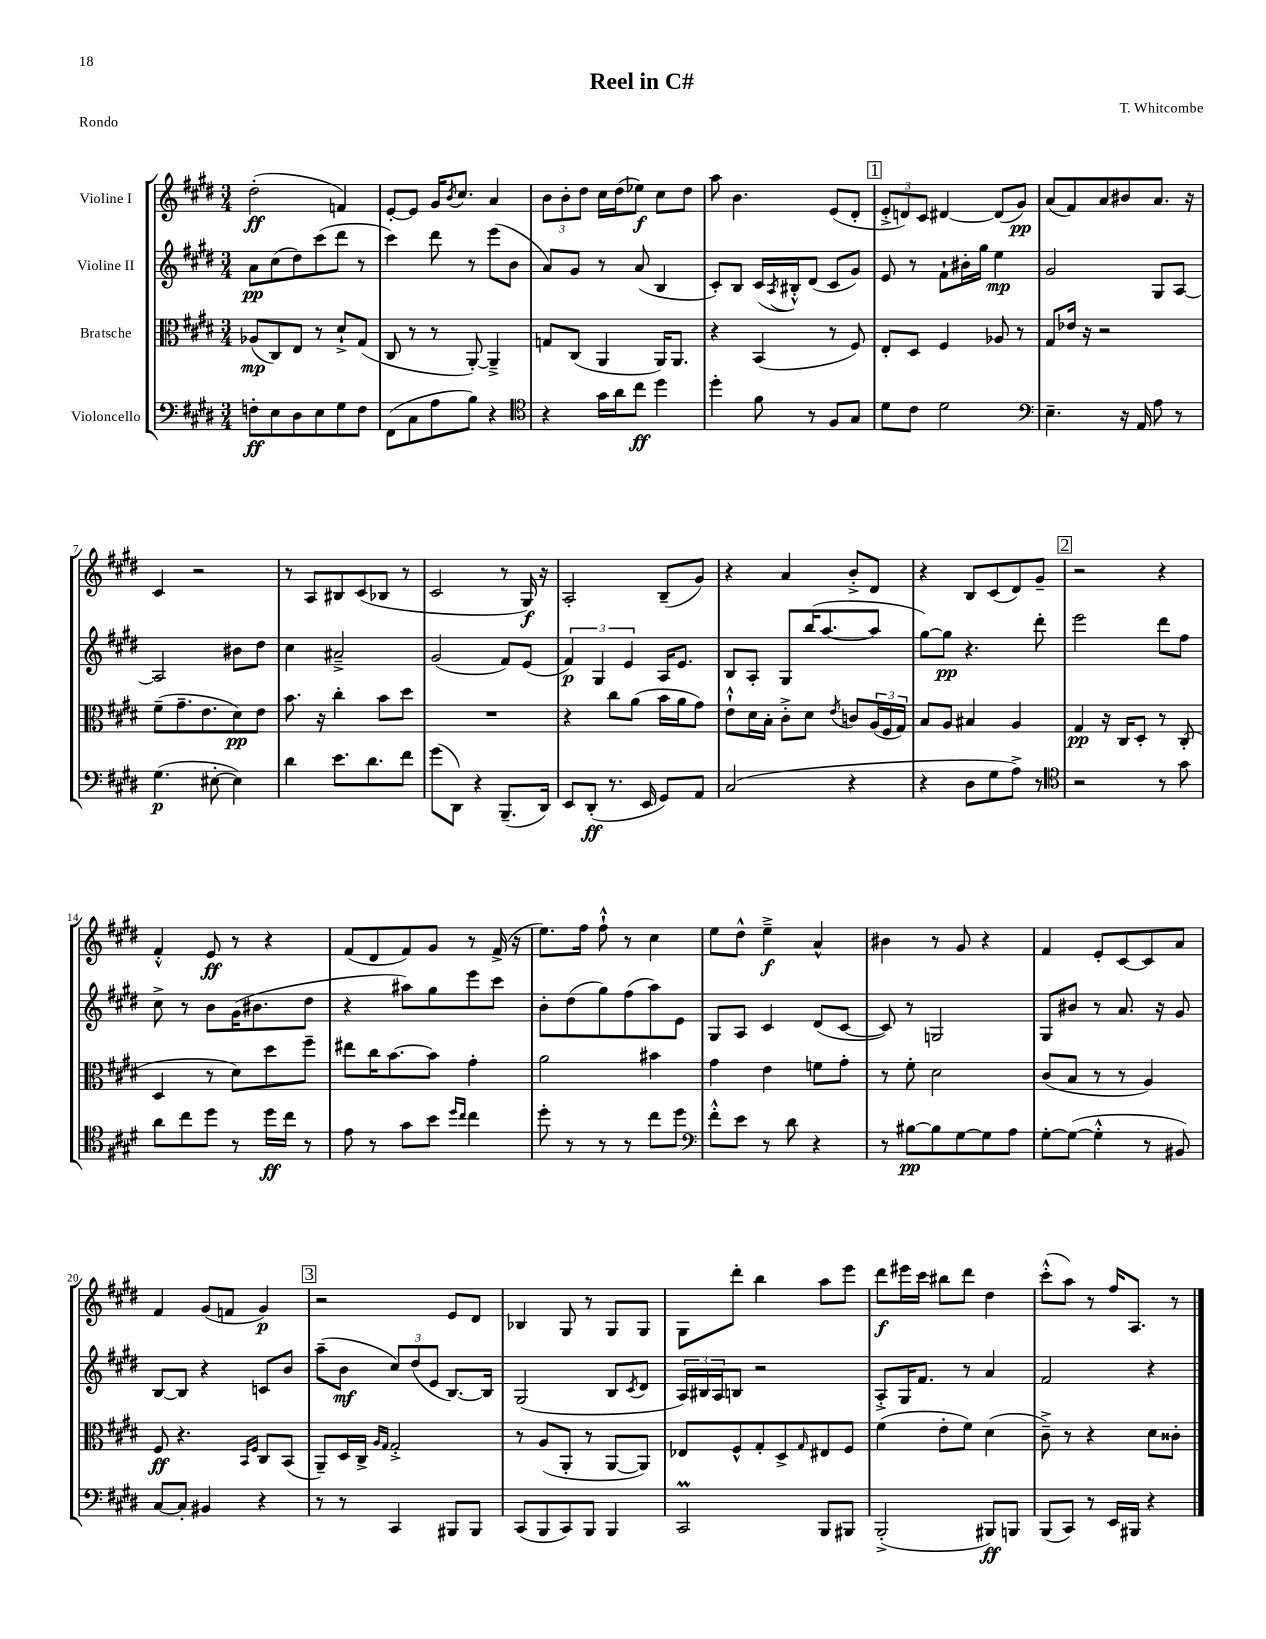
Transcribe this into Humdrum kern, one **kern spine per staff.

**kern	**dynam	**kern	**dynam	**kern	**dynam	**kern	**dynam
*part4	*part4	*part3	*part3	*part2	*part2	*part1	*part1
*staff4	*staff4	*staff3	*staff3	*staff2	*staff2	*staff1	*staff1
*I"Violoncello	*	*I"Bratsche	*	*I"Violine II	*	*I"Violine I	*
*clefF4	*	*clefC3	*	*clefG2	*	*clefG2	*
*k[f#c#g#d#]	*	*k[f#c#g#d#]	*	*k[f#c#g#d#]	*	*k[f#c#g#d#]	*
*M3/4	*	*M3/4	*	*M3/4	*	*M3/4	*
=1	=1	=1	=1	=1	=1	=1	=1
8Fn'\L	ff	(8A-X/L	mp	8a\L	pp	(2dd#'\	ff
8E\	.	8C#/)	.	(8cc#\	.	.	.
8D#\	.	8E/J	.	8dd#\)	.	.	.
8E\	.	8r	.	(8ccc#\	.	.	.
8G#\	.	8d#`^/L	.	8ddd#\J	.	4fn/)	.
8F\J	.	(8G#/J	.	8r	.	.	.
=2	=2	=2	=2	=2	=2	=2	=2
(8FF#\L	.	8C#/	.	4ccc#\)	.	[8e'/L	.
8C#\	.	8r	.	.	.	8e/J]	.
8A\	.	8r	.	8ddd#\	.	16g#/KL	.
.	.	.	.	.	.	8qb/	.
.	.	.	.	.	.	8.cc#/J	.
8B\J)	.	[8AA'/)	.	8r	.	.	.
4r	.	4AA~^/]	.	(8eee\L	.	4a/	.
.	.	.	.	8b\J	.	.	.
=3	=3	=3	=3	=3	=3	=3	=3
*clefC4	*	*	*	*	*	*	*
4r	.	8Gn/L	.	8a/L)	.	12b\L	.
.	.	.	.	.	.	12b'\	.
.	.	(8C#/J	.	8g#/J	.	.	.
.	.	.	.	.	.	12dd#\J	.
16g#\LL	.	4AA/	.	8r	.	16cc#\LL	.
16a\J	.	.	.	.	.	(16dd#\J	.
8cc#\J	ff	.	.	(8a/	.	8ee-X\J)	f
4dd#\	.	16AA/KL)	.	4B/	.	8cc#\L	.
.	.	8.AA/J	.	.	.	.	.
.	.	.	.	.	.	8dd#\J	.
=4	=4	=4	=4	=4	=4	=4	=4
4dd#'\	.	4r	.	8c#'/L)	.	8aa\	.
.	.	.	.	8B/J	.	4.b\	.
8f#\	.	(4BB/	.	(16c#/LL	.	.	.
.	.	.	.	8qA/	.	.	.
.	.	.	.	16B#X'^^/J)	.	.	.
8r	.	.	.	(8d#/J	.	.	.
8F#/L	.	8r	.	8c#/L	.	(8e/L	.
8G#/J	.	8F#/)	.	8g#/J)	.	8d#'/J	.
!!LO:REH:place=s1:t=1
=5	=5	=5	=5	=5	=5	=5	=5
8d#\L	.	8E'/L	.	8e/	.	12e'^/L	.
.	.	.	.	.	.	12dn/)	.
8c#\J	.	8D#/J	.	8r	.	.	.
.	.	.	.	.	.	12c#/J	.
2d#\	.	4F#/	.	8f#`\L	.	[4d#X/	.
.	.	.	.	16b#X'\L	.	.	.
.	.	.	.	16gg#\JJ	.	.	.
.	.	8A-X/	.	4ee\	mp	(8d#/L]	.
.	.	8r	.	.	.	8g#/J)	pp
=6	=6	=6	=6	=6	=6	=6	=6
*clefF4	*	*	*	*	*	*	*
4.E~\	.	8G#/L	.	2g#/	.	(8a/L	.
.	.	16e-X/Jk	.	.	.	8f#/)	.
.	.	16r	.	.	.	.	.
.	.	2r	.	.	.	8a/	.
16r	.	.	.	.	.	8b#X/	.
16AA/	.	.	.	.	.	.	.
8A\	.	.	.	8G#/L	.	8.a/J	.
8r	.	.	.	[8A/J	.	.	.
.	.	.	.	.	.	16r	.
!!LO:LB:g=z
=7	=7	=7	=7	=7	=7	=7	=7
(4.G#\	p	(8f#~\L	.	2A/]	.	4c#/	.
.	.	8.g#~\	.	.	.	.	.
.	.	.	.	.	.	2r	.
.	.	8.e\	.	.	.	.	.
[8E#X'\	.	.	.	.	.	.	.
4E#\])	.	8d#\)	pp	8b#X\L	.	.	.
.	.	8e\J	.	8dd#\J	.	.	.
=8	=8	=8	=8	=8	=8	=8	=8
4d#\	.	8.b\	.	4cc#\	.	8r	.
.	.	.	.	.	.	8A/L	.
.	.	16r	.	.	.	.	.
8.e\L	.	4cc#'\	.	2a#X~^/	.	8B#X/	.
.	.	.	.	.	.	(8c#/	.
8.d#\	.	.	.	.	.	.	.
.	.	8b\L	.	.	.	8B-X/J	.
8f#\J	.	8dd#\J	.	.	.	8r	.
=9	=9	=9	=9	=9	=9	=9	=9
(8g#\L	.	2.r	.	(2g#/	.	2c#/	.
8DD#\J)	.	.	.	.	.	.	.
4r	.	.	.	.	.	.	.
(8.BBB~/L	.	.	.	8f#/L)	.	8r	.
.	.	.	.	(8e/J	.	16G#/)	f
16DD#/Jk)	.	.	.	.	.	16r	.
=10	=10	=10	=10	=10	=10	=10	=10
8EE/L	.	4r	.	6f#/)	p	2A'/	.
(8DD#'/J	ff	.	.	.	.	.	.
.	.	.	.	6G#/	.	.	.
8.r	.	8cc#\L	.	.	.	.	.
.	.	.	.	6e/	.	.	.
.	.	(8a\J	.	.	.	.	.
16EE/	.	.	.	.	.	.	.
8GG#/L)	.	16b\LL	.	16A/KL	.	(8B~/L	.
.	.	16a\J	.	8.e/J	.	.	.
8AA/J	.	8g#\J)	.	.	.	8g#/J)	.
=11	=11	=11	=11	=11	=11	=11	=11
(2C#/	.	8e`^^\L	.	8B/L	.	4r	.
.	.	16d#\L	.	8A'/J	.	.	.
.	.	16B'\JJ	.	.	.	.	.
.	.	8c#'^\L	.	8G#/L	.	4a/	.
.	.	8d#\J	.	(16bb/K	.	.	.
.	.	.	.	[8.aa/	.	.	.
.	.	8qe/	.	.	.	.	.
4r	.	8cn/L	.	.	.	8b'^/L	.
.	.	(24A/L	.	8aa/J]	.	8d#/J	.
.	.	24F#/	.	.	.	.	.
.	.	24G#/JJ)	.	.	.	.	.
=12	=12	=12	=12	=12	=12	=12	=12
4r	.	8B/L	.	[8gg#\L)	.	4r	.
.	.	8A/J	.	8gg#\J]	pp	.	.
8D#\L	.	4B#X/	.	4.r	.	8B/L	.
8G#\	.	.	.	.	.	(8c#/	.
8A^\J)	.	4A/	.	.	.	8d#/)	.
8r	.	.	.	8ddd#'\	.	8g#~/J	.
!!LO:REH:place=s1:t=2
=13	=13	=13	=13	=13	=13	=13	=13
*clefC4	*	*	*	*	*	*	*
2r	.	4G#/	pp	2eee\	.	2r	.
.	.	16r	.	.	.	.	.
.	.	16C#/KL	.	.	.	.	.
.	.	8D#'/J	.	.	.	.	.
8r	.	8r	.	8ddd#\L	.	4r	.
8g#\	.	(8C#'/	.	8ff#\J	.	.	.
!!LO:LB:g=z
=14	=14	=14	=14	=14	=14	=14	=14
8a\L	.	4D#/	.	8cc#^\	.	4f#'^^/	.
8cc#\	.	.	.	8r	.	.	.
8dd#\J	.	8r	.	8b\L	.	8e/	ff
8r	.	8d#\L)	.	(16g#\K	.	8r	.
.	.	.	.	8.b#X\	.	.	.
16dd#\LL	ff	8dd#\	.	.	.	4r	.
16cc#\JJ	.	.	.	.	.	.	.
8r	.	8ff#~\J	.	8dd#\J	.	.	.
=15	=15	=15	=15	=15	=15	=15	=15
8e\	.	8ee#X\L	.	4r	.	(8f#/L	.
8r	.	16cc#\K	.	.	.	8d#/	.
.	.	[8.b\	.	.	.	.	.
8g#\L	.	.	.	8aa#X\L)	.	8f#/)	.
8b\J	.	8b\J]	.	8gg#\	.	8g#/J	.
16qqdd#/LL	.	.	.	.	.	.	.
16qqcc#/JJ	.	.	.	.	.	.	.
4cc#\	.	4g#'\	.	8eee\	.	8r	.
.	.	.	.	8ccc#\J	.	(16f#^/	.
.	.	.	.	.	.	16r	.
=16	=16	=16	=16	=16	=16	=16	=16
8dd#'\	.	2a\	.	8b'\L	.	8.ee\L)	.
8r	.	.	.	(8dd#\	.	.	.
.	.	.	.	.	.	16ff#\Jk	.
8r	.	.	.	8gg#\)	.	8ff#`^^\	.
8r	.	.	.	(8ff#\	.	8r	.
8cc#\L	.	4b#X\	.	8aa\)	.	4cc#\	.
8dd#\J	.	.	.	8e\J	.	.	.
=17	=17	=17	=17	=17	=17	=17	=17
*clefF4	*	*	*	*	*	*	*
8f#'^^\L	.	4g#\	.	8G#/L	.	8ee\L	.
8e\J	.	.	.	8A/J	.	8dd#^^\J	.
8r	.	4e\	.	4c#/	.	4ee~^\	f
8d#\	.	.	.	.	.	.	.
4r	.	8fn\L	.	(8d#/L	.	4a^^/	.
.	.	8g#'\J	.	[8c#/J	.	.	.
=18	=18	=18	=18	=18	=18	=18	=18
8r	.	8r	.	8c#/])	.	4b#X\	.
[8B#X\L	pp	8f#'\	.	8r	.	.	.
8B#\]	.	2d#\	.	2Gn/	.	8r	.
[8G#\	.	.	.	.	.	8g#/	.
8G#\]	.	.	.	.	.	4r	.
8A\J	.	.	.	.	.	.	.
=19	=19	=19	=19	=19	=19	=19	=19
[8G#'\L	.	(8c#/L	.	8G#/L	.	4f#/	.
(8G#\J_	.	8B/J	.	8b#X/J	.	.	.
4G#'^^\]	.	8r	.	8r	.	8e'/L	.
.	.	8r	.	8.a/	.	[8c#/	.
8r	.	4A/)	.	.	.	8c#/]	.
.	.	.	.	16r	.	.	.
8BB#X/)	.	.	.	8g#/	.	8a/J	.
!!LO:LB:g=z
=20	=20	=20	=20	=20	=20	=20	=20
[8C#/L	.	8F#/	ff	[8B/L	.	4f#/	.
8C#'/J]	.	4.r	.	8B/J]	.	.	.
4BB#X/	.	.	.	4r	.	(8g#/L	.
.	.	.	.	.	.	8fn/J	.
.	.	16qqBB/LL	.	.	.	.	.
.	.	16qqF#/JJ	.	.	.	.	.
4r	.	8C#/L	.	8cn/L	.	4g#/)	p
.	.	(8BB/J	.	8b/J	.	.	.
!!LO:REH:place=s1:t=3
=21	=21	=21	=21	=21	=21	=21	=21
8r	.	8AA~/L)	.	(8aa~\L	.	2r	.
8r	.	16D#/L	.	8b\J	mf	.	.
.	.	16C#^/JJ	.	.	.	.	.
.	.	16qqA/LL	.	.	.	.	.
.	.	16qqG#/JJ	.	.	.	.	.
4CC#/	.	2G#'^/	.	12cc#/L)	.	.	.
.	.	.	.	(12dd#/	.	.	.
.	.	.	.	12e/J	.	.	.
8BBB#X/L	.	.	.	[8.B/L)	.	8e/L	.
8BBB#/J	.	.	.	.	.	8d#/J	.
.	.	.	.	16B/Jk]	.	.	.
=22	=22	=22	=22	=22	=22	=22	=22
(8CC#/L	.	8r	.	(2G#/	.	4B-X/	.
8BBB/	.	(8A/L	.	.	.	.	.
8CC#/)	.	8AA'/J	.	.	.	8G#/	.
8BBB/J	.	8r	.	.	.	8r	.
4BBB/	.	[8AA/L	.	8B/L	.	8G#/L	.
.	.	.	.	8qc#/	.	.	.
.	.	8AA/J])	.	8d#/J	.	8G#/J	.
=23	=23	=23	=23	=23	=23	=23	=23
2CC#M/	.	8E-X/L	.	24A/LL)	.	8G#\L	.
.	.	.	.	24B#X/	.	.	.
.	.	.	.	24A/J	.	.	.
.	.	8F#^^/	.	8Bn/J	.	8ddd#'\J	.
.	.	8G#'/	.	2r	.	4bb\	.
.	.	8D#^/	.	.	.	.	.
.	.	16qqG#/	.	.	.	.	.
8BBB/L	.	8E#X/	.	.	.	8aa\L	.
8BBB#X/J	.	8F#/J	.	.	.	8eee\J	.
=24	=24	=24	=24	=24	=24	=24	=24
(2BBB'^/	.	(4f#\	.	8A'^/L	.	8ddd#\L	f
.	.	.	.	16G#/K	.	16eee#X\L	.
.	.	.	.	8.f#/J	.	16ccc#\JJ	.
.	.	8e'\L	.	.	.	8bb#X\L	.
.	.	8f#\J)	.	8r	.	8ddd#\J	.
8BBB#X/L)	ff	(4d#\	.	4a/	.	4dd#\	.
8BBBn/J	.	.	.	.	.	.	.
=25	=25	=25	=25	=25	=25	=25	=25
(8BBB/L	.	8c#~^\)	.	2f#/	.	(8ccc#'^^\L	.
8CC#/J)	.	8r	.	.	.	8aa\J)	.
8r	.	4r	.	.	.	8r	.
16EE/LL	.	.	.	.	.	16ff#/KL	.
16BBB#X/JJ	.	.	.	.	.	8.A/J	.
4r	.	8d#\L	.	4r	.	.	.
.	.	8c##X'\J	.	.	.	8r	.
==	==	==	==	==	==	==	==
*-	*-	*-	*-	*-	*-	*-	*-
